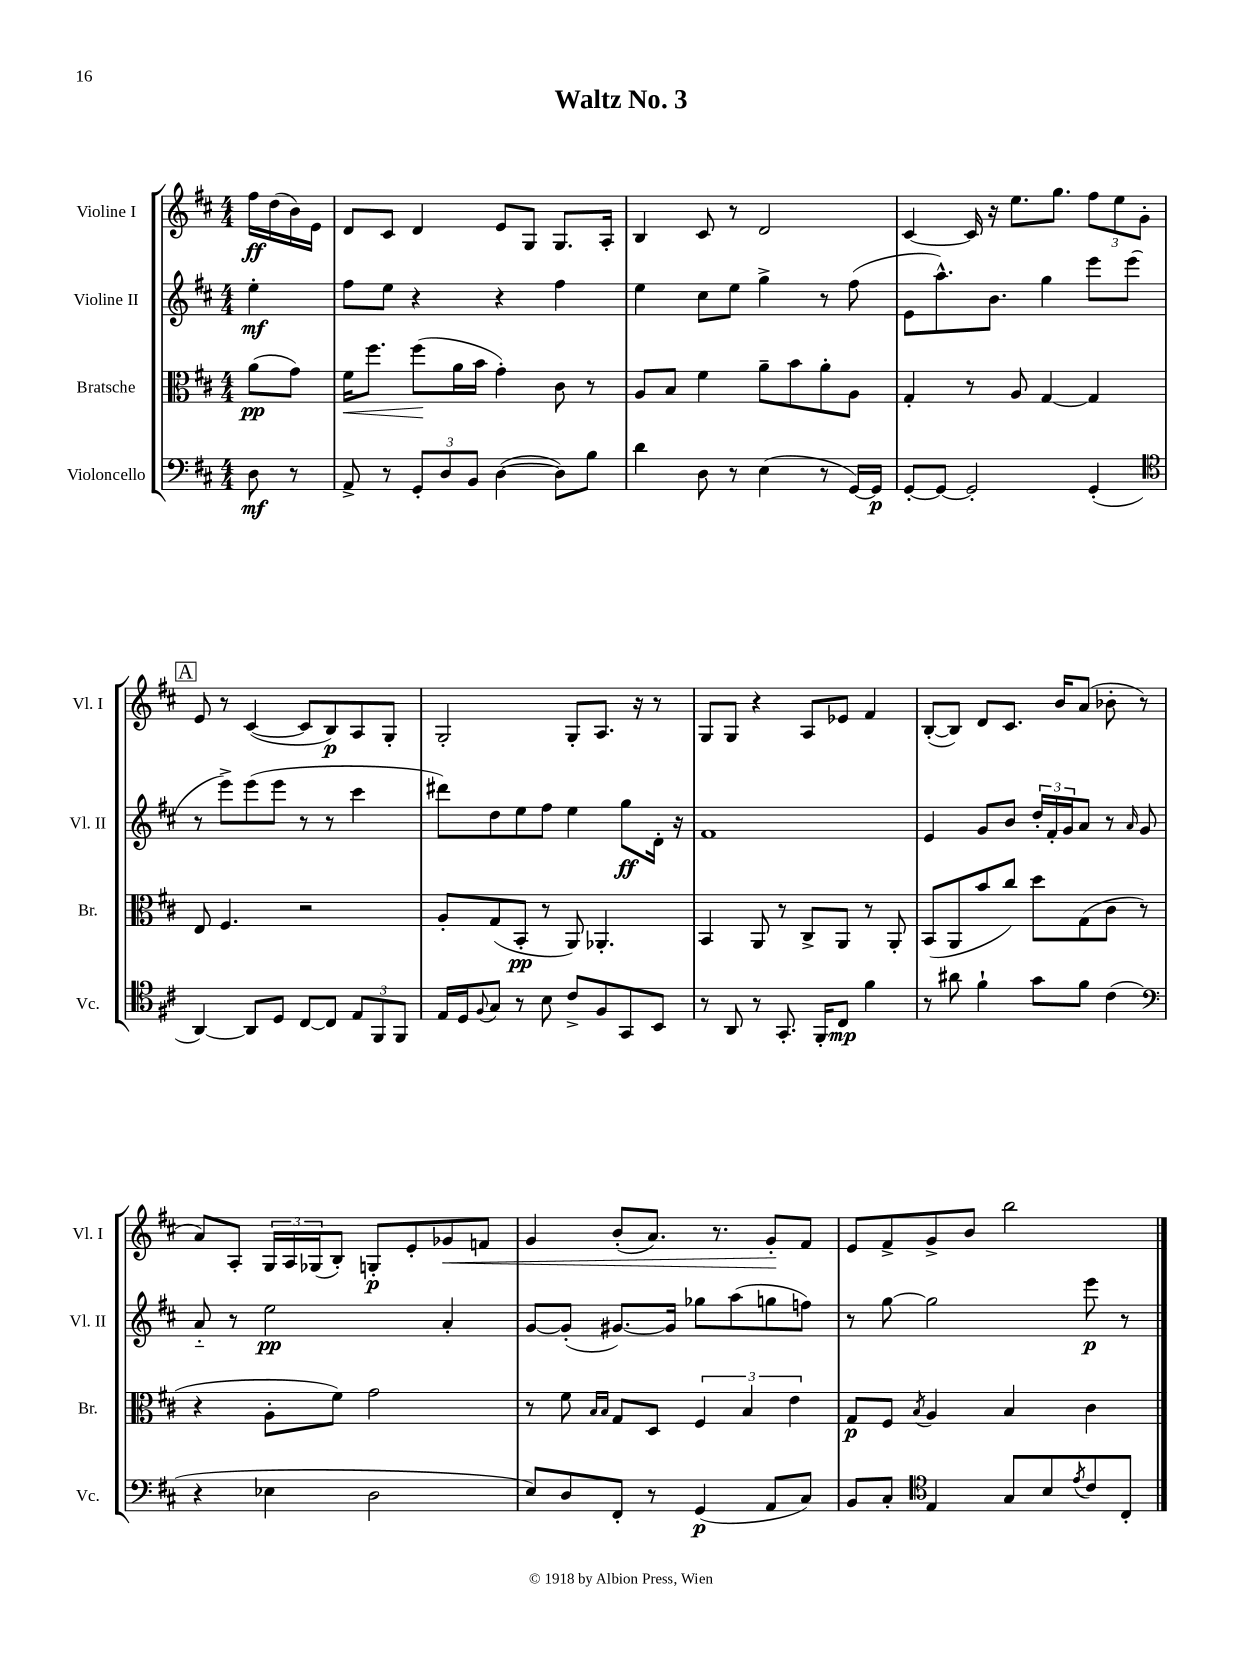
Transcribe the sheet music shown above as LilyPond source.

\header { title = "Waltz No. 3" }
<<
\new StaffGroup <<
\new Staff = "s0" \with { instrumentName = "Violine I" shortInstrumentName = "Vl. I" } {
    \clef treble \key d \major \numericTimeSignature \time 4/4 \partial 4
    fis''16\ff d''16( b'16) e'16 |
    d'8 cis'8 d'4 e'8 g8 g8. a16-. |
    b4 cis'8 r8 d'2 |
    cis'4~ cis'16 r16 e''8. g''8. \tuplet 3/2 { fis''8 e''8 g'8-. } |
    \mark \markup { \box "A" } e'8 r8 cis'4~( cis'8 b8\p) a8 g8-. |
    g2-. g8-. a8. r16 r8 |
    g8 g8 r4 a8 ees'8 fis'4 |
    b8~-.( b8) d'8 cis'8. b'16 a'8( bes'8-. r8 |
    a'8) a8-. \tuplet 3/2 { g16 a16 ges16( } b8-.) g8-.\p e'8-. ges'8\< f'8 |
    g'4 b'8-.( a'8.) r8. g'8-.\! fis'8 |
    e'8 fis'8-> g'8-> b'8 b''2 \bar "|." |
}
\new Staff = "s1" \with { instrumentName = "Violine II" shortInstrumentName = "Vl. II" } {
    \clef treble \key d \major \numericTimeSignature \time 4/4 \partial 4
    e''4-.\mf |
    fis''8 e''8 r4 r4 fis''4 |
    e''4 cis''8 e''8 g''4-> r8 fis''8( |
    e'8 a''8.-^) b'8. g''4 e'''8 e'''8( |
    \mark \markup { \box "A" } r8 e'''8->) e'''8( e'''8 r8 r8 cis'''4 |
    dis'''8) d''8 e''8 fis''8 e''4 g''8\ff d'16-. r16 |
    fis'1 |
    e'4 g'8 b'8 \tuplet 3/2 { d''16-. fis'16-. g'16 } a'8 r8 \grace { a'16 } g'8 |
    a'8-_ r8 e''2\pp a'4-. |
    g'8~ g'8-.( gis'8.~) gis'16 ges''8 a''8( g''8 f''8) |
    r8 g''8~ g''2 e'''8\p r8 \bar "|." |
}
\new Staff = "s2" \with { instrumentName = "Bratsche" shortInstrumentName = "Br." } {
    \clef alto \key d \major \numericTimeSignature \time 4/4 \partial 4
    a'8\pp( g'8) |
    fis'16\< fis''8. fis''8\!( a'16 b'16 g'4-.) cis'8 r8 |
    a8 b8 fis'4 a'8-- b'8 a'8-. a8 |
    g4-. r8 a8 g4~ g4 |
    \mark \markup { \box "A" } e8 fis4. r2 |
    a8-. g8( b,8-.\pp r8 a,8) aes,4.-. |
    b,4 a,8 r8 cis8-> a,8 r8 a,8-. |
    b,8( a,8 b'8 cis''8) d''8 g8( cis'8 r8 |
    r4 a8-. fis'8) g'2 |
    r8 fis'8 \grace { b16 b16 } g8 d8 \tuplet 3/2 { fis4 b4 e'4 } |
    g8\p fis8 \acciaccatura { b8 } a4 b4 cis'4 \bar "|." |
}
\new Staff = "s3" \with { instrumentName = "Violoncello" shortInstrumentName = "Vc." } {
    \clef bass \key d \major \numericTimeSignature \time 4/4 \partial 4
    d8\mf r8 |
    a,8-> r8 \tuplet 3/2 { g,8-. d8 b,8 } d4~( d8) b8 |
    d'4 d8 r8 e4( r8 g,16~) g,16\p |
    g,8~-. g,8~ g,2-. g,4-.( |
    \mark \markup { \box "A" } \clef tenor a,4~) a,8 d8 cis8~ cis8 \tuplet 3/2 { e8 fis,8 fis,8 } |
    e16 d16 \appoggiatura { fis8 } g8 r8 b8 cis'8-> fis8 g,8 b,8 |
    r8 a,8 r8 g,8.-. fis,16-. cis8\mp fis'4 |
    r8 ais'8 fis'4-! g'8 fis'8 cis'4( |
    \clef bass r4 ees4 d2 |
    e8) d8 fis,8-. r8 g,4\p( a,8 cis8) |
    b,8 cis8-. \clef tenor e4 g8 b8 \acciaccatura { e'8 } cis'8 cis8-. \bar "|." |
}
>>
>>
\layout { \context { \Score \remove "Bar_number_engraver" } }
